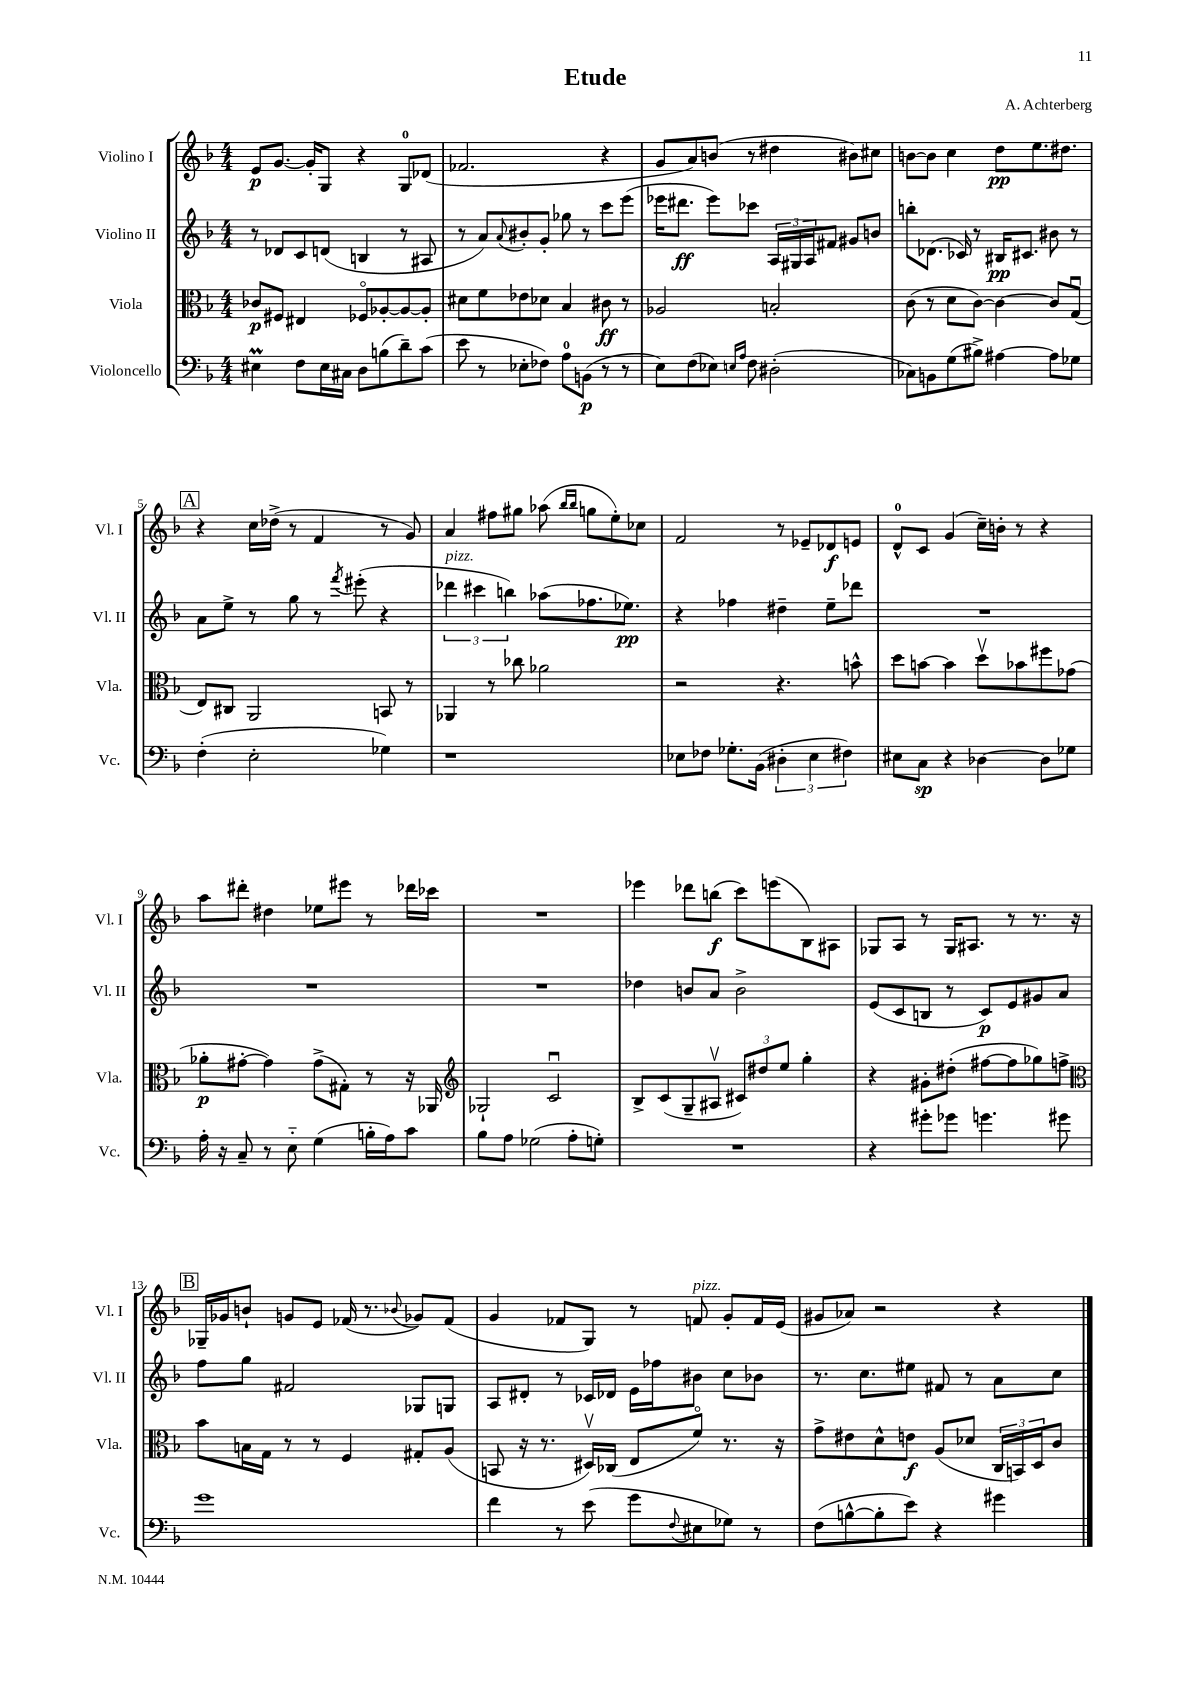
\header { title = "Etude" composer = "A. Achterberg" }
<<
\new StaffGroup <<
\new Staff = "s0" \with { instrumentName = "Violino I" shortInstrumentName = "Vl. I" } {
    \clef treble \key f \major \numericTimeSignature \time 4/4
    e'8\p g'8.~ g'16-. g8 r4 g8-0 des'8( |
    fes'2. r4 |
    g'8 a'8) b'8( r8 dis''4 bis'8) cis''8 |
    b'8~ b'8 c''4 d''8\pp e''8. dis''8. |
    \mark \markup { \box "A" } r4 c''16 des''16->( r8 f'4 r8 g'8) |
    a'4 fis''8 gis''8 aes''8( \grace { bes''16 bes''16 } g''8 e''8-.) ces''8 |
    f'2 r8 ees'8-- des'8\f e'8 |
    d'8-0-^ c'8 g'4( c''16--) b'16-. r8 r4 |
    a''8 dis'''8-. dis''4 ees''8 eis'''8 r8 des'''16 ces'''16 |
    R1 |
    ees'''4 des'''8 b''8\f( c'''8) e'''8( bes8) ais8 |
    ges8 a8 r8 ges16 ais8. r8 r8. r16 |
    \mark \markup { \box "B" } ges16-- ges'16 b'8-! g'8 e'8 fes'16( r8. \appoggiatura { bes'8 } ges'8) fes'8( |
    g'4 fes'8 g8) r8 f'8^\markup { \italic "pizz." } g'8-. f'16 e'16( |
    gis'8 aes'8) r2 r4 \bar "|." |
}
\new Staff = "s1" \with { instrumentName = "Violino II" shortInstrumentName = "Vl. II" } {
    \clef treble \key f \major \numericTimeSignature \time 4/4
    r8 des'8 c'8 d'8( b4 r8 ais8 |
    r8 a'8) \appoggiatura { a'8 } bis'8-. g'8-. ges''8 r8 c'''8 e'''8( |
    ees'''16 dis'''8.\ff ees'''8) ces'''8 \tuplet 3/2 { a16 gis16 a16 } fis'8 gis'8 b'8 |
    b''8-. des'8.( ces'16) r8 bis16\pp cis'8. bis'8 r8 |
    \mark \markup { \box "A" } a'8 e''8-> r8 g''8 r8 \acciaccatura { f'''8 } eis'''8-.( r4 |
    \tuplet 3/2 { des'''4^\markup { \italic "pizz." } cis'''4 b''4) } aes''8( fes''8. ees''8.\pp) |
    r4 fes''4 dis''4-- e''8-- des'''8 |
    R1 |
    R1 |
    R1 |
    des''4 b'8 a'8 b'2-> |
    e'8( c'8 b8 r8 c'8\p) e'8 gis'8 a'8 |
    \mark \markup { \box "B" } f''8 g''8 fis'2 ges8 g8 |
    a8 dis'8-. r8 ces'16 des'16 e'16 fes''16 bis'8 c''8 bes'8 |
    r8. c''8. eis''8 fis'8 r8 a'8 c''8 \bar "|." |
}
\new Staff = "s2" \with { instrumentName = "Viola" shortInstrumentName = "Vla." } {
    \clef alto \key f \major \numericTimeSignature \time 4/4
    ces'8\p fis8 eis4 fes8\flageolet aes8~-. aes8~ aes8-. |
    dis'8 f'8 ees'8 des'8 bes4 cis'8\ff r8 |
    aes2 b2-. |
    c'8( r8 d'8 c'8~) c'4~ c'8 g8\downbow( |
    \mark \markup { \box "A" } e8) cis8 a,2 b,8 r8 |
    aes,4 r8 ces''8 aes'2 |
    r2 r4. b'8-^ |
    d''8 b'8~ b'4 d''8\upbow bes'8 fis''8 ges'8( |
    aes'8-.\p gis'8~-. gis'4) gis'8->( gis8-.) r8 r16 aes,16 |
    \clef treble ges2-! c'2\downbow |
    bes8-> c'8( g8-- ais8\upbow \tuplet 3/2 { cis'8) dis''8 e''8 } g''4-. |
    r4 gis'8-. dis''8-.( fis''8~ fis''8 ges''8) f''8-> |
    \mark \markup { \box "B" } \clef alto bes'8 b16 g16 r8 r8 f4 gis8-. a8( |
    b,8 r16 r8. dis16\upbow) ces16( e8 f'8\flageolet) r8. r16 |
    g'8-> eis'8 d'8-^ e'8\f a8( des'8 \tuplet 3/2 { c16 b,16) d16 } c'8 \bar "|." |
}
\new Staff = "s3" \with { instrumentName = "Violoncello" shortInstrumentName = "Vc." } {
    \clef bass \key f \major \numericTimeSignature \time 4/4
    eis4\prall f8 eis16 cis16 d8 b8( d'8--) c'8( |
    e'8 r8 ees8-. fes8) a8-0 b,8\p( r8 r8 |
    e8) f8( ees8) \grace { e16 a16 } f8 dis2-.( |
    ces8) b,8 g8( bis8->) ais4~ ais8 ges8 |
    \mark \markup { \box "A" } f4-.( e2-. ges4) |
    r1 |
    ees8 fes8 ges8.-. bes,16( \tuplet 3/2 { dis4-. ees4 fis4) } |
    eis8 c8\sp r4 des4~ des8 ges8 |
    a16-. r16 c8-- r8 e8-_ g4( b16-. a16) c'8 |
    bes8 a8 ges2( a8-. g8-.) |
    R1 |
    r4 gis'8-. ges'8 g'4. gis'8 |
    \mark \markup { \box "B" } g'1 |
    f'4 r8 e'8( g'8 \appoggiatura { f8 } eis8 ges8) r8 |
    f8( b8~-^ b8-. e'8) r4 gis'4 \bar "|." |
}
>>
>>
